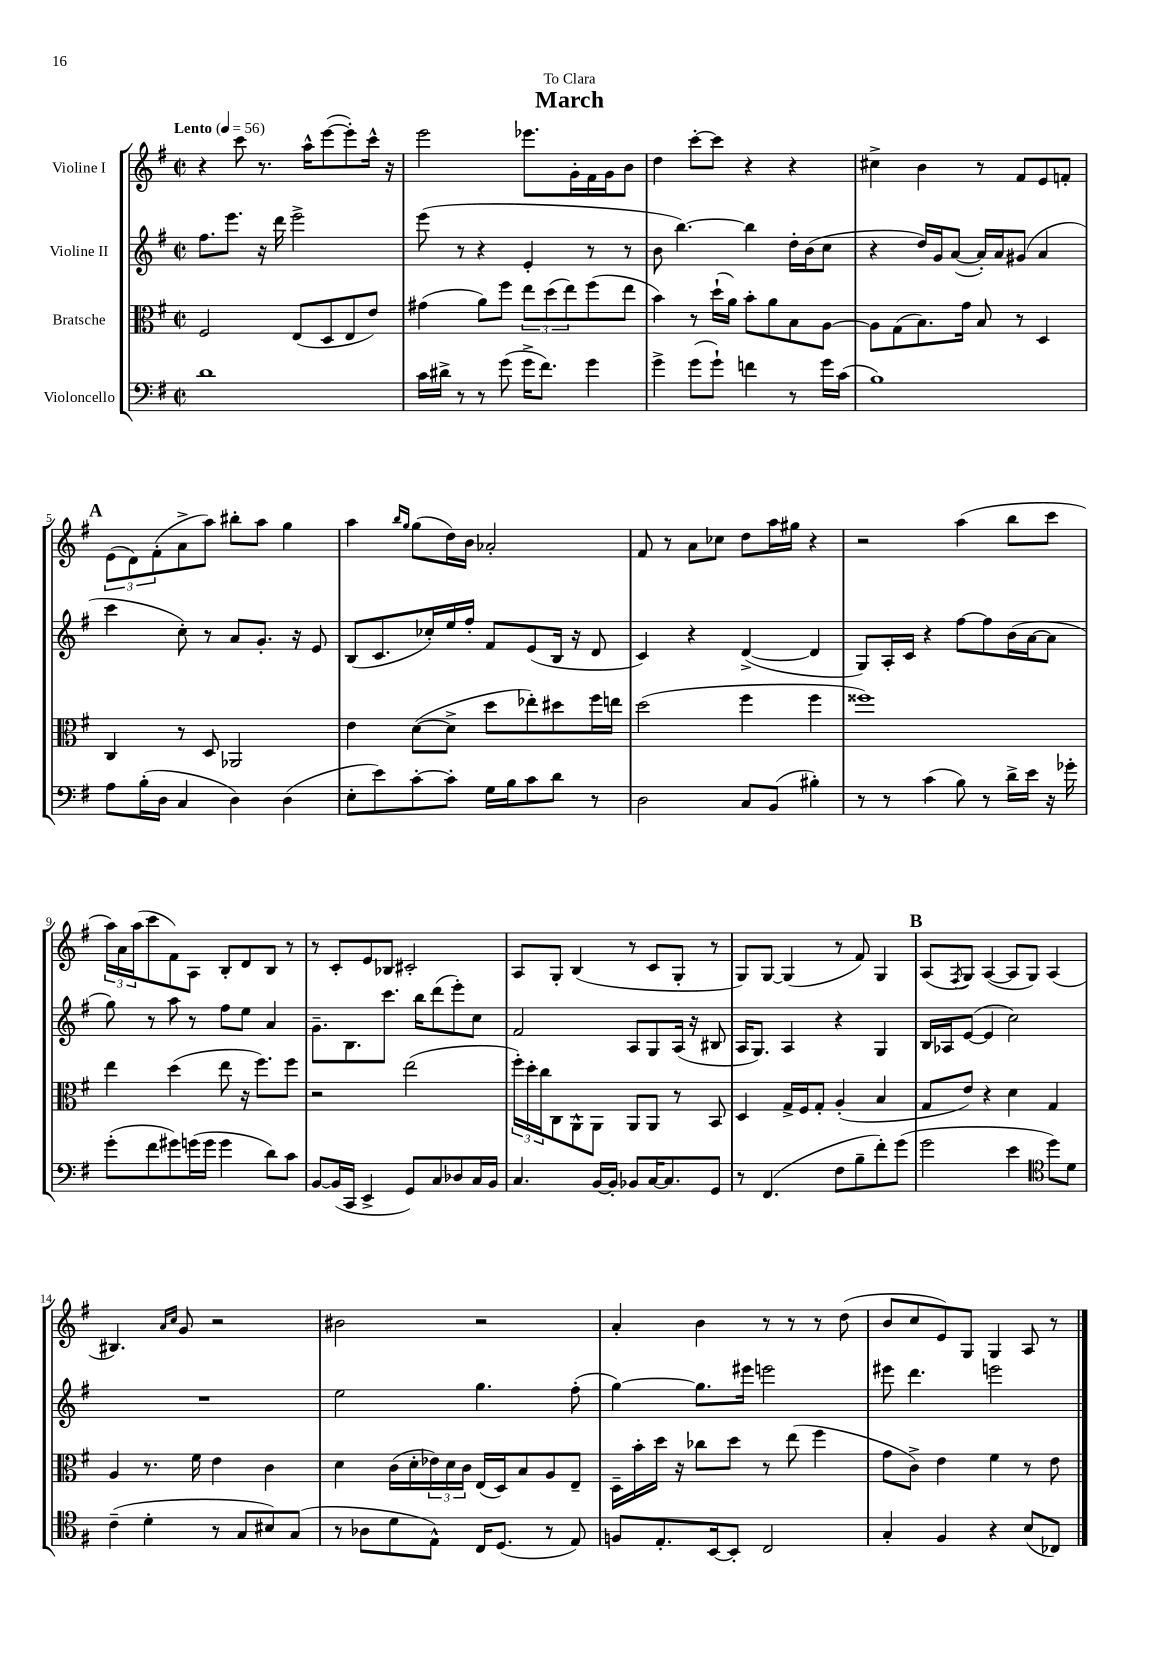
\header { title = "March" dedication = "To Clara" }
<<
\new StaffGroup <<
\new Staff = "s0" \with { instrumentName = "Violine I" } {
    \clef treble \key g \major \defaultTimeSignature \time 2/2 \tempo "Lento" 4 = 56
    r4 c'''8 r8. a''16-^ e'''8~( e'''8-.) c'''16-^ r16 |
    e'''2 ees'''8. g'16-. fis'16 g'16 b'8 |
    d''4 c'''8~-. c'''8 r4 r4 |
    cis''4-> b'4 r8 fis'8 e'8 f'8-. |
    \mark \markup { \bold "A" } \tuplet 3/2 { e'8( d'8) fis'8-.( } a'8-> a''8) bis''8-. a''8 g''4 |
    a''4 \grace { b''16 g''16 } g''8( d''16) b'16 aes'2-. |
    fis'8 r8 a'8 ces''8 d''8 a''16 gis''16 r4 |
    r2 a''4( b''8 c'''8 |
    \tuplet 3/2 { a''16) a'16 a''16( } c'''8 fis'8) a8 b8-. d'8 b8 r8 |
    r8 c'8-. e'8 bes8 cis'2-. |
    a8 g8-. b4( r8 c'8 g8-. r8 |
    g8) g8~ g4( r8 fis'8) g4 |
    \mark \markup { \bold "B" } a8( \acciaccatura { fis8 } g8) a4~( a8 g8) a4( |
    bis4.) \grace { a'16 c''16 } g'8 r2 |
    bis'2 r2 |
    a'4-. b'4 r8 r8 r8 d''8( |
    b'8 c''8 e'8) g8 g4 a8 r8 \bar "|." |
}
\new Staff = "s1" \with { instrumentName = "Violine II" } {
    \clef treble \key g \major \defaultTimeSignature \time 2/2
    fis''8. e'''8. r16 d'''16 e'''2-> |
    e'''8( r8 r4 e'4-. r8 r8 |
    b'8 b''4.~) b''4 d''16-. b'16( c''8 |
    r4 d''16) g'16 a'8~( a'16-.) a'16 gis'8( a'4 |
    \mark \markup { \bold "A" } c'''4 c''8-.) r8 a'8 g'8.-. r16 e'8 |
    b8( c'8. ces''16-.) e''16 fis''16-. fis'8 e'8( b16 r16 d'8 |
    c'4) r4 d'4~->( d'4 |
    g8) a16-. c'16 r4 fis''8~ fis''8 b'16( a'16~ a'8 |
    g''8) r8 a''8 r8 fis''8 e''8 a'4 |
    g'8.-- b8. c'''8. b''16 d'''8( e'''8-.) c''8 |
    fis'2 a8 g8 a16( r16 bis8 |
    a16 g8.) a4 r4 g4 |
    \mark \markup { \bold "B" } b16 aes16 e'8~( e'4 c''2) |
    R1 |
    e''2 g''4. fis''8-.( |
    g''4~) g''8. eis'''16 e'''2 |
    eis'''8 d'''4. e'''2 \bar "|." |
}
\new Staff = "s2" \with { instrumentName = "Bratsche" } {
    \clef alto \key g \major \defaultTimeSignature \time 2/2
    fis2 e8( d8 e8 e'8) |
    gis'4( a'8) fis''8 \tuplet 3/2 { e''8 d''8( e''8) } fis''8( e''8 |
    b'4) r8 d''16-!( a'16) b'8-. a'8 b8 a8~ |
    a8 g8( b8.) g'16 b8 r8 d4 |
    \mark \markup { \bold "A" } c4 r8 d8 aes,2 |
    e'4 d'8~( d'8-> d''8 ees''8-.) dis''8 fis''16 e''16 |
    d''2( fis''4 fis''4 |
    fisis''1) |
    e''4 d''4( e''8 r16 fis''8.) fis''8 |
    r2 e''2( |
    \tuplet 3/2 { fis''16-.) d''16-. c''16 } c8 a,8-^ a,8 a,8 a,8 r8 b,8 |
    d4 g16-> fis16 g8-. a4-.( b4 |
    \mark \markup { \bold "B" } g8 e'8) r4 d'4 g4 |
    a4 r8. fis'16 e'4 c'4 |
    d'4 c'16( d'16-. \tuplet 3/2 { ees'16) d'16 c'16 } e16( d16) b8 a8 e8-- |
    d16-- b'16-. d''16 r16 ces''8 d''8 r8 e''8( fis''4 |
    g'8 c'8->) e'4 fis'4 r8 e'8 \bar "|." |
}
\new Staff = "s3" \with { instrumentName = "Violoncello" } {
    \clef bass \key g \major \defaultTimeSignature \time 2/2
    d'1 |
    c'16 dis'16-> r8 r8 g'8( g'16-> fis'8.) g'4 |
    g'4-> g'8( g'8-!) f'4 r8 g'16 c'16( |
    b1) |
    \mark \markup { \bold "A" } a8 b16-.( d16 c4 d4) d4( |
    e8-. e'8) c'8~-. c'8-. g16 b16 c'8 d'8 r8 |
    d2 c8 b,8( bis4-.) |
    r8 r8 c'4( b8) r8 d'16-> e'16 r16 ges'16-. |
    g'8-.( fis'8 gis'8) g'16( g'16 g'4 d'8) c'8 |
    b,8~ b,16( c,16 e,4-> g,8) c8 des8 c16 b,16 |
    c4. b,16~ b,16-. bes,8 c16~ c8. g,8 |
    r8 fis,4.( fis8 b8-- fis'8-.) g'8( |
    \mark \markup { \bold "B" } g'2 e'4 \clef tenor d''8) d'8 |
    c'4--( d'4-. r8 g8 bis8) g8( |
    r8 aes8 d'8 e8-^) c16 d8.( r8 e8) |
    f8 e8.-. b,16~ b,8-. c2 |
    g4-. fis4 r4 b8( ces8) \bar "|." |
}
>>
>>
